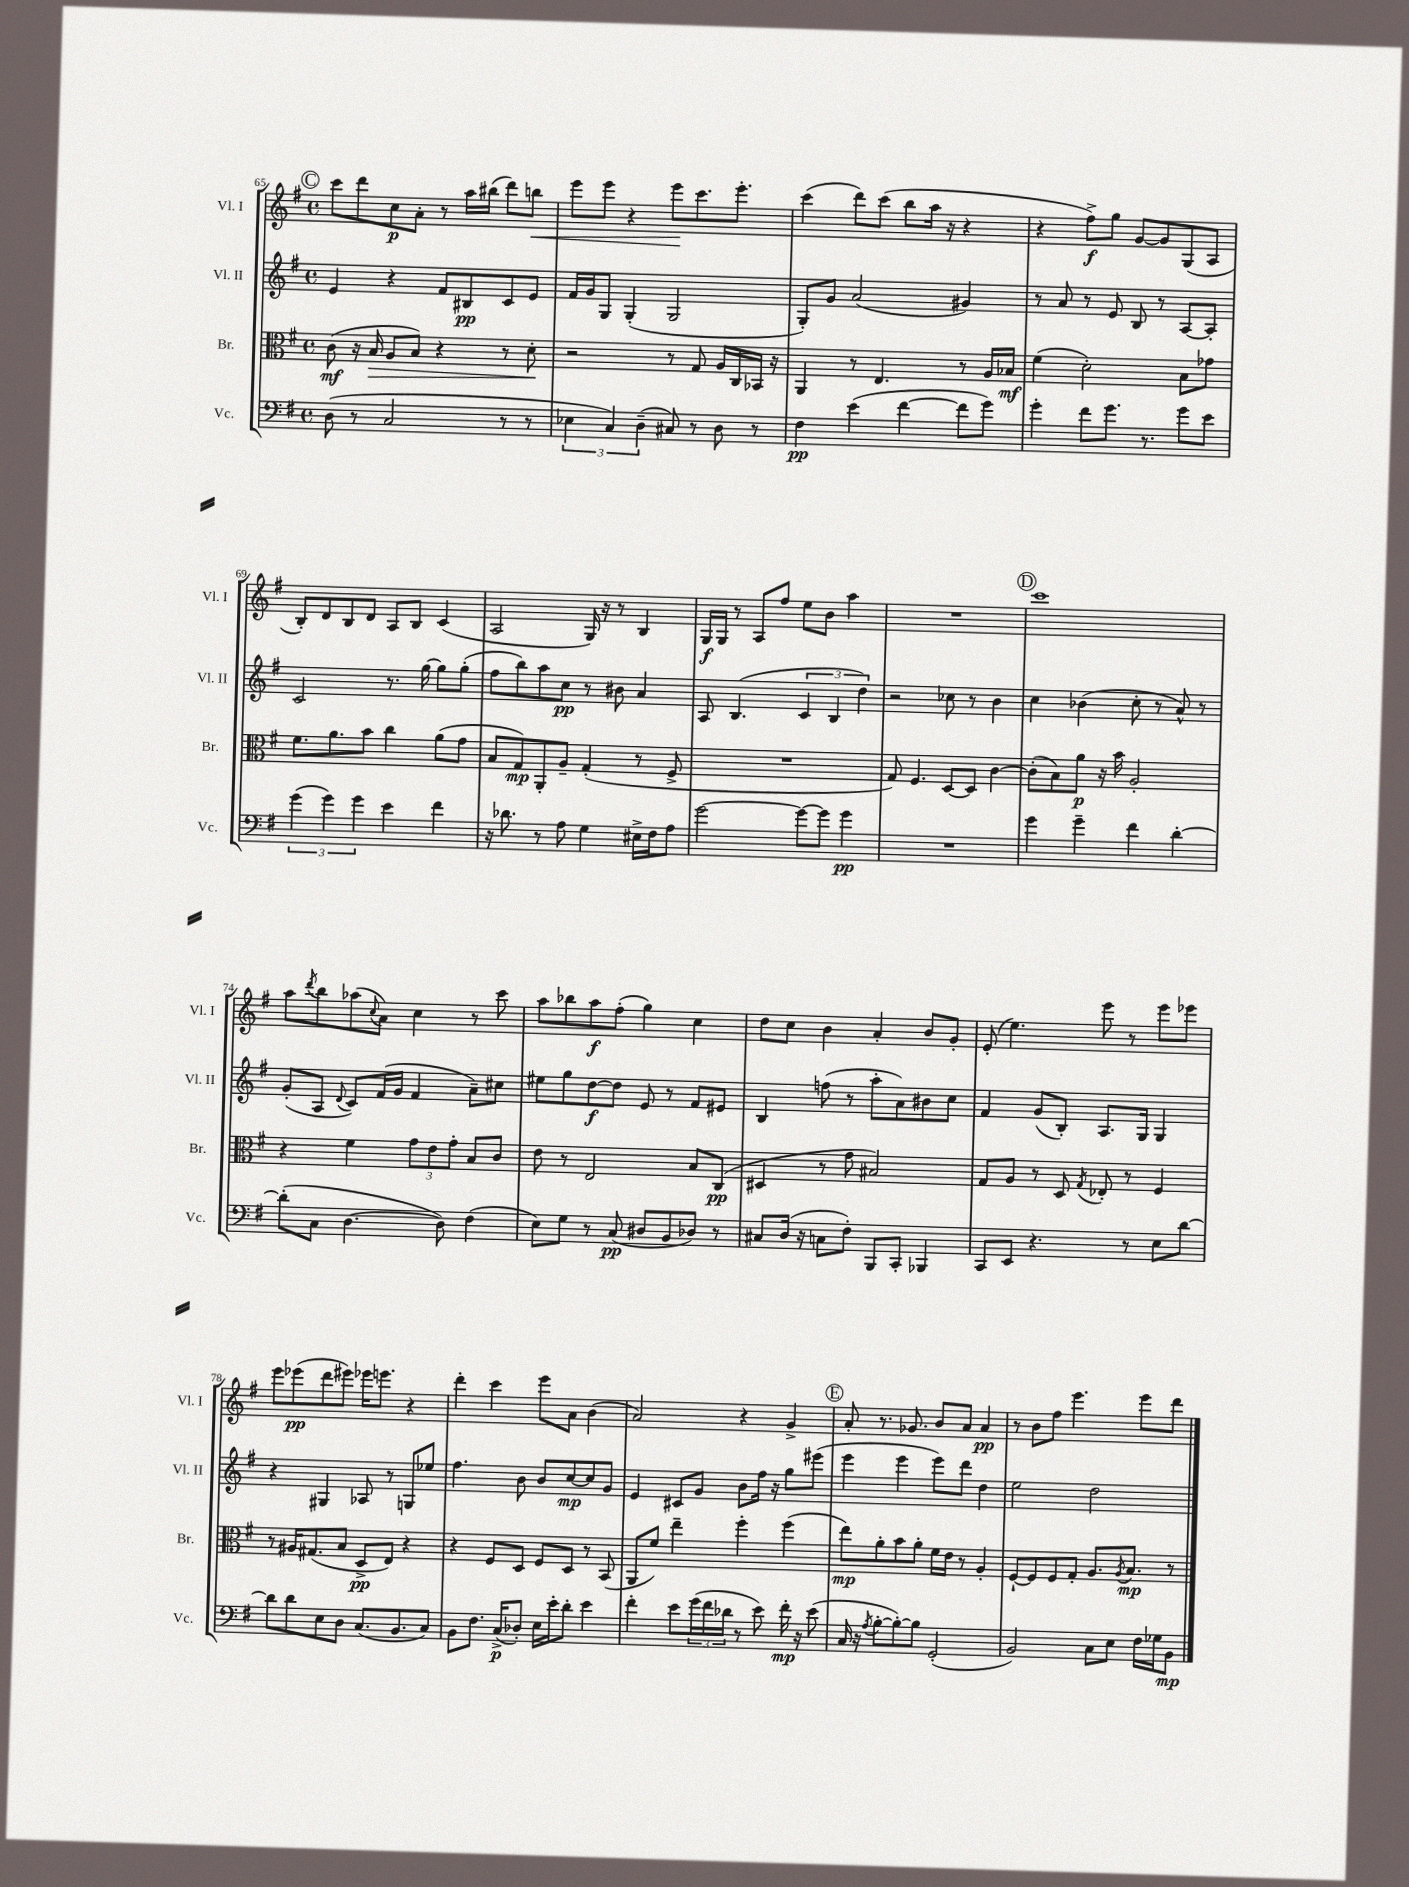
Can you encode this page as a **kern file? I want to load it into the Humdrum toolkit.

**kern	**kern	**kern	**kern
*staff4	*staff3	*staff2	*staff1
*clefF4	*clefC3	*clefG2	*clefG2
*k[f#]	*k[f#]	*k[f#]	*k[f#]
*M4/4	*M4/4	*M4/4	*M4/4
*met(c)	*met(c)	*met(c)	*met(c)
(8D	(8c	4e	8ccc
8r	16r	.	8ddd
.	16B	.	.
2C	8A	4r	8cc
.	8B)	.	8a'
.	4r	8f#	8r
.	.	8B#	16aa
.	.	.	(16bb#
8r	8r	8c	8ddd)
8r	8d'	8e	8bb
=	=	=	=
6E-	2r	16f#	8eee
.	.	16g	.
.	.	8G	8eee
6C)	.	.	.
.	.	(4G'	4r
(6D~	.	.	.
8C#)	8r	2G	8eee
8r	8G	.	8.ccc
8D	16A	.	.
.	16C	.	8.eee'
8r	16BB-	.	.
.	16r	.	.
=	=	=	=
4F#	4AA	8G')	(4ccc
.	.	8g	.
(4e	8r	(2a	8ddd)
.	4.E	.	(8ccc
[4f#	.	.	8bb
.	.	.	16aa
.	.	.	16r
8f#]	8r	4g#)	4r
8g)	16A	.	.
.	16B-	.	.
=	=	=	=
4g'	(4f#	8r	4r
.	.	8a	.
8f#	2d')	8r	8ff#^)
8.g	.	8e	8gg
.	.	8B	[8g
8.r	.	.	.
.	.	8r	8g]
8g	8B	[8A	(8G
8e	8g-	8A']	8A
=	=	=	=
(6g	8.f#	2c	8B')
.	.	.	8d
6g)	.	.	.
.	8.a	.	.
.	.	.	8B
6g	.	.	.
.	8b	.	8d
4e	4cc	8.r	8A
.	.	.	8B
.	.	[16gg	.
4f#	(8a	8gg]	(4c
.	8g	(8gg'	.
=	=	=	=
16r	8B	8ff#	2A
8.d-	.	.	.
.	8G)	8bb)	.
8r	8AA'	8aa	.
8A	8A~	8cc	.
4G	(4G'	8r	16G)
.	.	.	16r
.	.	8b#	8r
16E#^	8r	4a	4B
16F#	.	.	.
8A	8F#^	.	.
=	=	=	=
[2g	1r	8A	16G
.	.	.	16G
.	.	(4.B	8r
.	.	.	8A
.	.	.	8ff#
8g_	.	6c	8ee
8g]	.	.	8b
.	.	6B	.
4g	.	.	4aa
.	.	6dd)	.
=	=	=	=
1r	8G)	2r	1r
.	4.F#	.	.
.	[8D	8cc-	.
.	8D]	8r	.
.	[4c	4b	.
=	=	=	=
4g	(8c']	4cc	1ccc
.	8B)	.	.
4g~	8a	(4b-	.
.	16r	.	.
.	16b	.	.
4f#	2A'	8cc'	.
.	.	8r	.
[4d'	.	8a^^)	.
.	.	8r	.
=	=	=	=
(8d']	4r	(8g'	8aa
.	.	.	8qddd
8C	.	8A	8bb
.	.	8qqd	.
[4.D	4f#	8c)	(8aa-
.	.	.	8qqcc
.	.	(16f#	8a)
.	.	16g	.
.	12g	4f#	4cc
.	12e	.	.
8D])	.	.	.
.	12g'	.	.
(4F#	8B	8a~)	8r
.	8c	8cc#	8ccc
=	=	=	=
8E)	8e	8ee#	8aa
8G	8r	8gg	8bb-
8r	2E	[8dd	8aa
(8C	.	8dd]	(8ff#'
8D#	.	8e	4gg)
8BB	.	8r	.
8D-)	8B	8f#	4cc
8r	(8C	8e#	.
=	=	=	=
8C#	4D#	4B	8dd
(16D	.	.	8cc
16r	.	.	.
8C	8r	(8ff	4b
8F#')	8g	8r	.
8BBB	2B#)	8aa'	4a'
8CC'	.	8a)	.
4BBB-	.	8b#	8b
.	.	8cc	8g'
=	=	=	=
8CC	8G	4f#	(8e'
8EE	8A	.	4.ee)
4.r	8r	(8g	.
.	8D	8B')	.
.	8qG	.	.
.	8E-'	8.A	8eee
8r	8r	.	8r
.	.	16G	.
8E	4F#	4G	8eee
[8d	.	.	8eee-
=	=	=	=
8d]	8r	4r	8eee
8d	16A#	.	(8eee-
.	(8.G#	.	.
8E	.	4G#	8ddd
8D	8B	.	8eee#)
(8.C	8D^	8A-	16eee-
.	.	.	8.eee
.	8E)	8r	.
8.BB	.	.	.
.	4r	8G	4r
8C)	.	8ee-	.
=	=	=	=
8BB	4r	4.ff#	4ddd'
8.F#	.	.	.
.	8F#	.	4ccc
(16C^	.	.	.
8D-')	8D	8b	.
16E	8F#	8b	8eee
16e'	.	.	.
8d'	8D	[8cc	8a
4e	8r	8cc]	(4b
.	(8BB	8g	.
=	=	=	=
4f#'	8AA	4e	2a)
.	8f#)	.	.
8e	4ee~	8c#	.
(24g	.	8g	.
24f#	.	.	.
24d-	.	.	.
8r	4ff#'	8b	4r
8e)	.	16ff#	.
.	.	16r	.
16f#'	(4ff#	8gg	4g^
16r	.	.	.
(8e	.	(8eee#	.
=	=	=	=
16C	8ee)	4eee	8a'
16r	.	.	.
8qA	.	.	.
[8B'	8a'	.	8.r
8B'_)	8b	4eee	.
.	.	.	8.g-
8B]	8a'	.	.
(2GG'	16f#	8eee)	8b
.	16e	.	.
.	8r	8ddd	8a
.	4A'	4dd	4a
=	=	=	=
2BB)	[8F#`	2ee	8r
.	8F#]	.	8b
.	8F#	.	8ff#
.	8G'	.	4.eee
8C	8.A	2dd	.
8E	.	.	.
.	8qA	.	.
.	8.B	.	.
16F#	.	.	8eee
16G-	.	.	.
8BB	8r	.	8ddd
==	==	==	==
*-	*-	*-	*-
